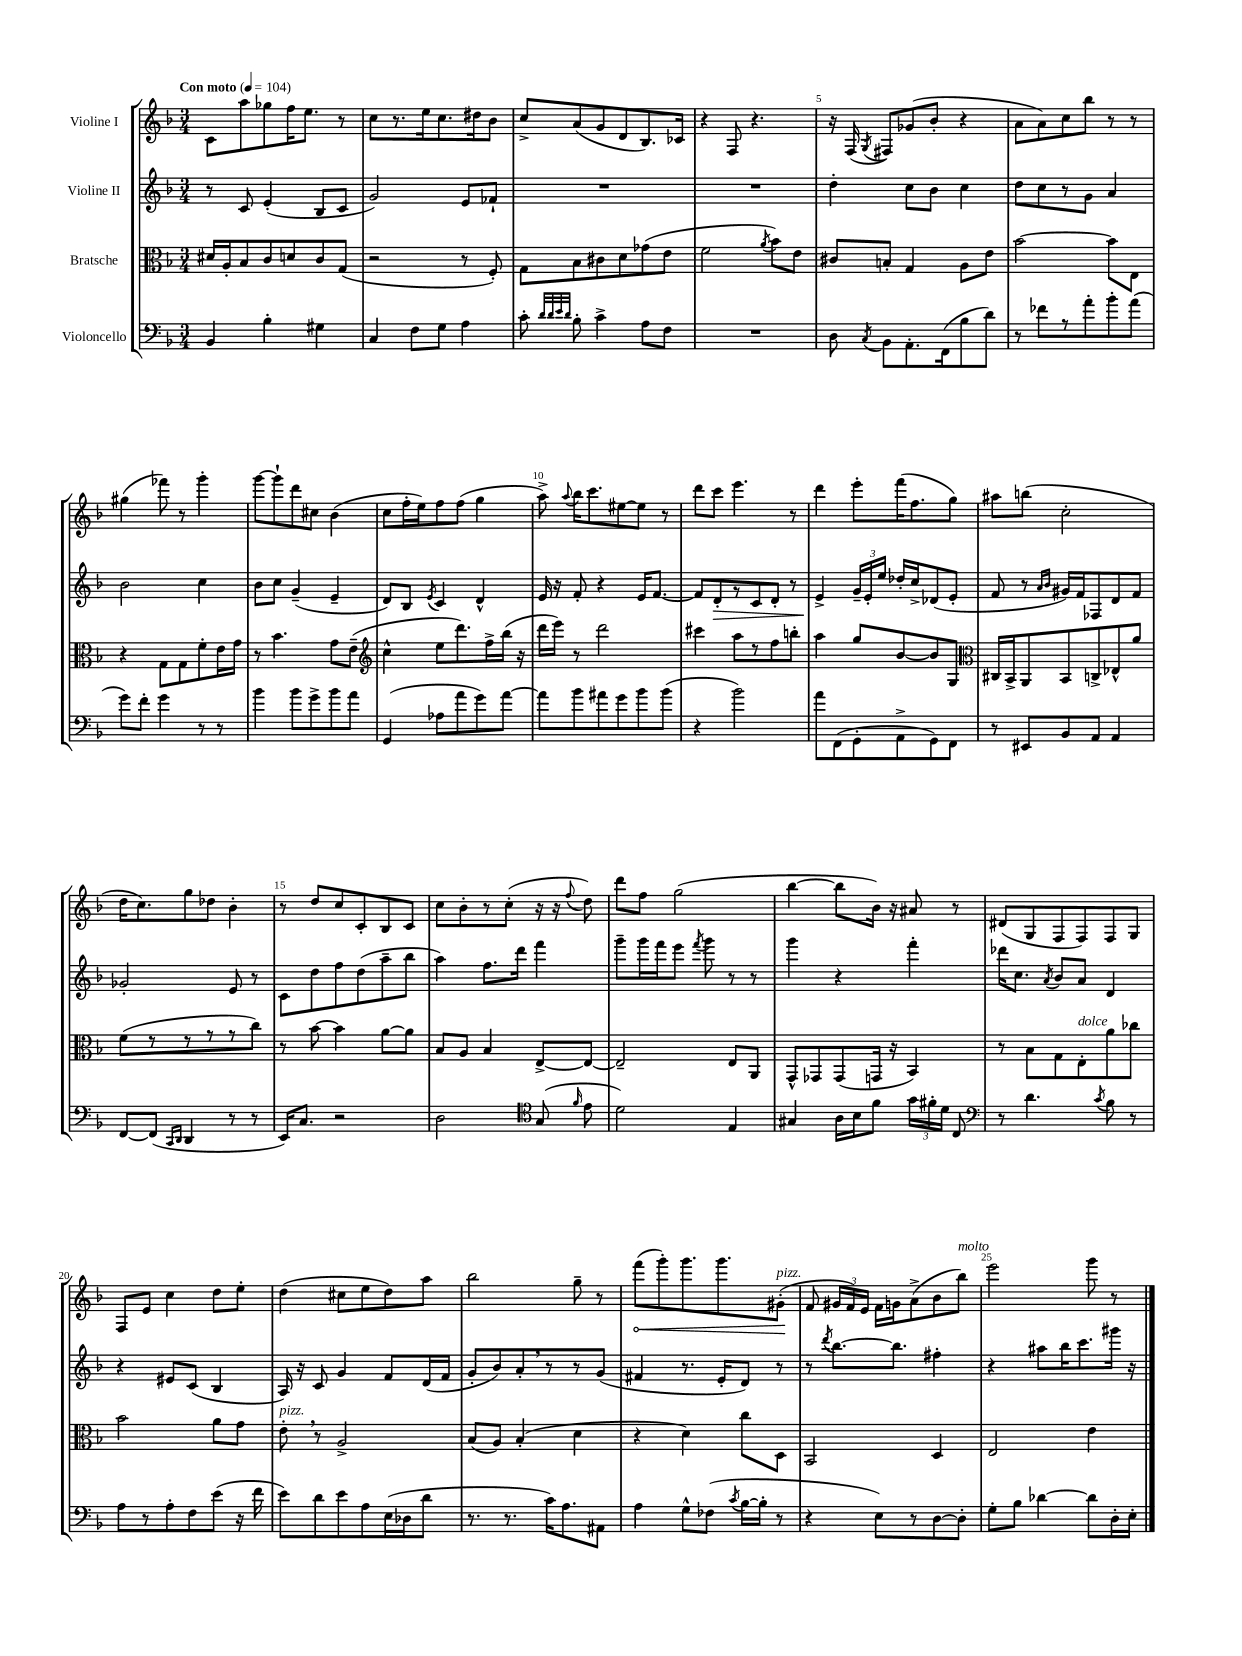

**kern	**kern	**kern	**kern
*staff4	*staff3	*staff2	*staff1
*clefF4	*clefC3	*clefG2	*clefG2
*k[b-]	*k[b-]	*k[b-]	*k[b-]
*M3/4	*M3/4	*M3/4	*M3/4
*MM104	*MM104	*MM104	*MM104
4BB-	16d#	8r	8c
.	16A'	.	.
.	8B-	8c	8aa
4B-'	8c	(4e'	8gg-
.	8d	.	16ff
.	.	.	8.ee
4G#	8c	8B-	.
.	(8G	8c	8r
=	=	=	=
4C	2r	2g)	8cc
.	.	.	8.r
8F	.	.	.
.	.	.	16ee
8G	.	.	8.cc
4A	8r	8e	.
.	.	.	16dd#
.	8F')	8f-`	8b-
=	=	=	=
8c'	8G	2.r	8cc^
32qqd	.	.	.
32qqd	.	.	.
32qqe	.	.	.
32qqd	.	.	.
8B-'	8B-	.	(8a
4c^	8c#	.	8g
.	8d	.	8d
8A	(8g-	.	8.B-)
8F	8e	.	.
.	.	.	16c-
=	=	=	=
2.r	2f	2.r	4r
.	.	.	8F
.	.	.	4.r
.	8qa	.	.
.	8b-)	.	.
.	8e	.	.
=	=	=	=
8D	8c#	4dd'	16r
.	.	.	(16F
8qC	.	.	8qG
8BB-	8B'	.	8F#)
8.AA'	4G	8cc	(8g-
.	.	8b-	8b-'
(16FF	.	.	.
8B-	8A	4cc	4r
8d)	8e	.	.
=	=	=	=
8r	[2b-	8dd	8a
8f-	.	8cc	8a)
8r	.	8r	8cc
8a'	.	8g	8bb-
8b-'	8b-]	4a	8r
(8a	8E	.	8r
=	=	=	=
8g)	4r	2b-	(4gg#
8f'	.	.	.
4g	8G	.	8fff-)
.	8G	.	8r
8r	8f'	4cc	4ggg'
8r	16e	.	.
.	16g	.	.
=	=	=	=
4b-	8r	8b-	[8ggg
.	4.b-	8cc	8ggg`]
8b-	.	(4g~	8ddd
8g^	.	.	8cc#
8b-	8g	4e~	(4b-
8a	(8e~	.	.
=	=	=	=
*	*clefG2	*	*
(4GG	4cc^^	8d)	8cc
.	.	8B-	16ff'
.	.	.	16ee)
.	.	8qe	.
8A-	8ee	4c	8ff
8a	8.ddd)	.	(8ff
8g)	.	4d^^	4gg
.	16ff^	.	.
[8a	(16bb-	.	.
.	16r	.	.
=	=	=	=
8a]	16ddd	16e	8aa^)
.	16eee)	16r	.
.	.	.	8qqaa
8b-	8r	8f'	16bb-
.	.	.	8.ccc
8a#	2ddd	4r	.
8g	.	.	[8ee#
8b-	.	16e	8ee#]
.	.	[8.f	.
(8b-	.	.	8r
=	=	=	=
4r	4ccc#	8f]	8ddd
.	.	8d'	8ccc
2b-)	8aa	8r	4.eee
.	8r	8c	.
.	8ff	8d'	.
.	8bb'	8r	8r
=	=	=	=
8a	4aa	4e^	4ddd
(8FF	.	.	.
8GG'	8gg	24g~	8eee'
.	.	24e'	.
.	.	24ee	.
8AA^	[8b-	16dd-'	(16fff
.	.	16cc^	8.ff
8GG)	8b-]	(8d-	.
8FF	8G	8e'	8gg)
=	=	=	=
*	*clefC3	*	*
8r	16C#	8f	8aa#
.	16BB-^	.	.
8EE#	8AA	8r	(8bb
.	.	16qqa	.
.	.	16qqb-	.
8BB-	8BB-	16g#)	2cc'
.	.	16f	.
8AA	8C^	8F-	.
4AA	8E-^^	8d	.
.	8a	8f	.
=	=	=	=
[8FF	(8f	2g-'	16dd
.	.	.	8.cc)
(8FF]	8r	.	.
16qqCC	.	.	.
16qqDD	.	.	.
4DD	8r	.	8gg
.	8r	.	8dd-
8r	8r	8e	4b-'
8r	8cc)	8r	.
=	=	=	=
16EE)	8r	8c	8r
8.C	.	.	.
.	[8b-	8dd	8dd
2r	4b-]	8ff	8cc
.	.	(8dd	8c'
.	[8a	8aa~	8B-
.	8a]	8bb-	8c
=	=	=	=
2D	8B-	4aa)	8cc
.	8A	.	8b-'
.	4B-	8.ff	8r
.	.	.	(8cc'
.	.	16ddd	.
*clefC4	*	*	*
(8G	[8E^	4fff	16r
.	.	.	16r
16qqf	.	.	8qqff
8e	8E_	.	8dd)
=	=	=	=
2d)	2E~]	8ggg~	8ddd
.	.	16ggg	8ff
.	.	16fff	.
.	.	8eee	(2gg
.	.	8qfff	.
.	.	8ggg	.
4E	8E	8r	.
.	8AA	8r	.
=	=	=	=
4G#	8GG^^	4ggg	[4bb-
.	8GG-	.	.
16A	(8GG-	4r	8bb-]
16B-	.	.	.
8f	16GG	.	16b-)
.	16r	.	16r
24g	4BB-)	4fff'	8a#
24f#'	.	.	.
24d	.	.	.
8C	.	.	8r
=	=	=	=
*clefF4	*	*	*
8r	8r	16ddd-	(8d#
.	.	8.cc	.
4.d	8B-	.	8G
.	.	8qa	.
.	8G	8b-	8F
.	8E'	8a	8F)
8qc	.	.	.
8B-	8a	4d	8F
8r	8cc-	.	8G
=	=	=	=
8A	2b-	4r	8F
8r	.	.	8e
8A'	.	8e#	4cc
8F	.	(8c	.
(8e	8a	4B-	8dd
16r	8g	.	8ee'
16f	.	.	.
=	=	=	=
8e)	8e'	16A)	(4dd
.	.	16r	.
8d	8r	8c	.
8e	2A^	4g	8cc#
8A	.	.	8ee
(16E	.	8f	8dd)
16D-	.	.	.
8d	.	(16d	8aa
.	.	16f	.
=	=	=	=
8.r	(8B-	8g'	2bb-
.	8A)	8b-)	.
8.r	.	.	.
.	(4B-'	8a'	.
16c)	.	8r	.
8.A	.	.	.
.	4d	8r	8gg~
8AA#	.	(8g	8r
=	=	=	=
4A	4r	4f#	(8fff
.	.	.	8ggg')
8G^^	4d)	8.r	8.ggg
(8F-	.	.	.
.	.	16e'	8.ggg
8qc	.	.	.
[16B-	8cc	8d)	.
16B-']	.	.	.
8r	8D	8r	(8g#'
=	=	=	=
4r	2BB-	8r	8f
.	.	8qddd	.
.	.	[8.bb-	24g#
.	.	.	24f)
.	.	.	24e
8E)	.	.	16f
.	.	8.bb-]	16g
8r	.	.	(8a^
[8D	4D	4ff#'	8b-
8D']	.	.	8bb-)
=	=	=	=
8G'	2E	4r	2eee
8B-	.	.	.
[4d-	.	8aa#	.
.	.	16bb-	.
.	.	8.ccc	.
8d-]	4e	.	8ggg
16D'	.	16ggg#	8r
16E'	.	16r	.
==	==	==	==
*-	*-	*-	*-
